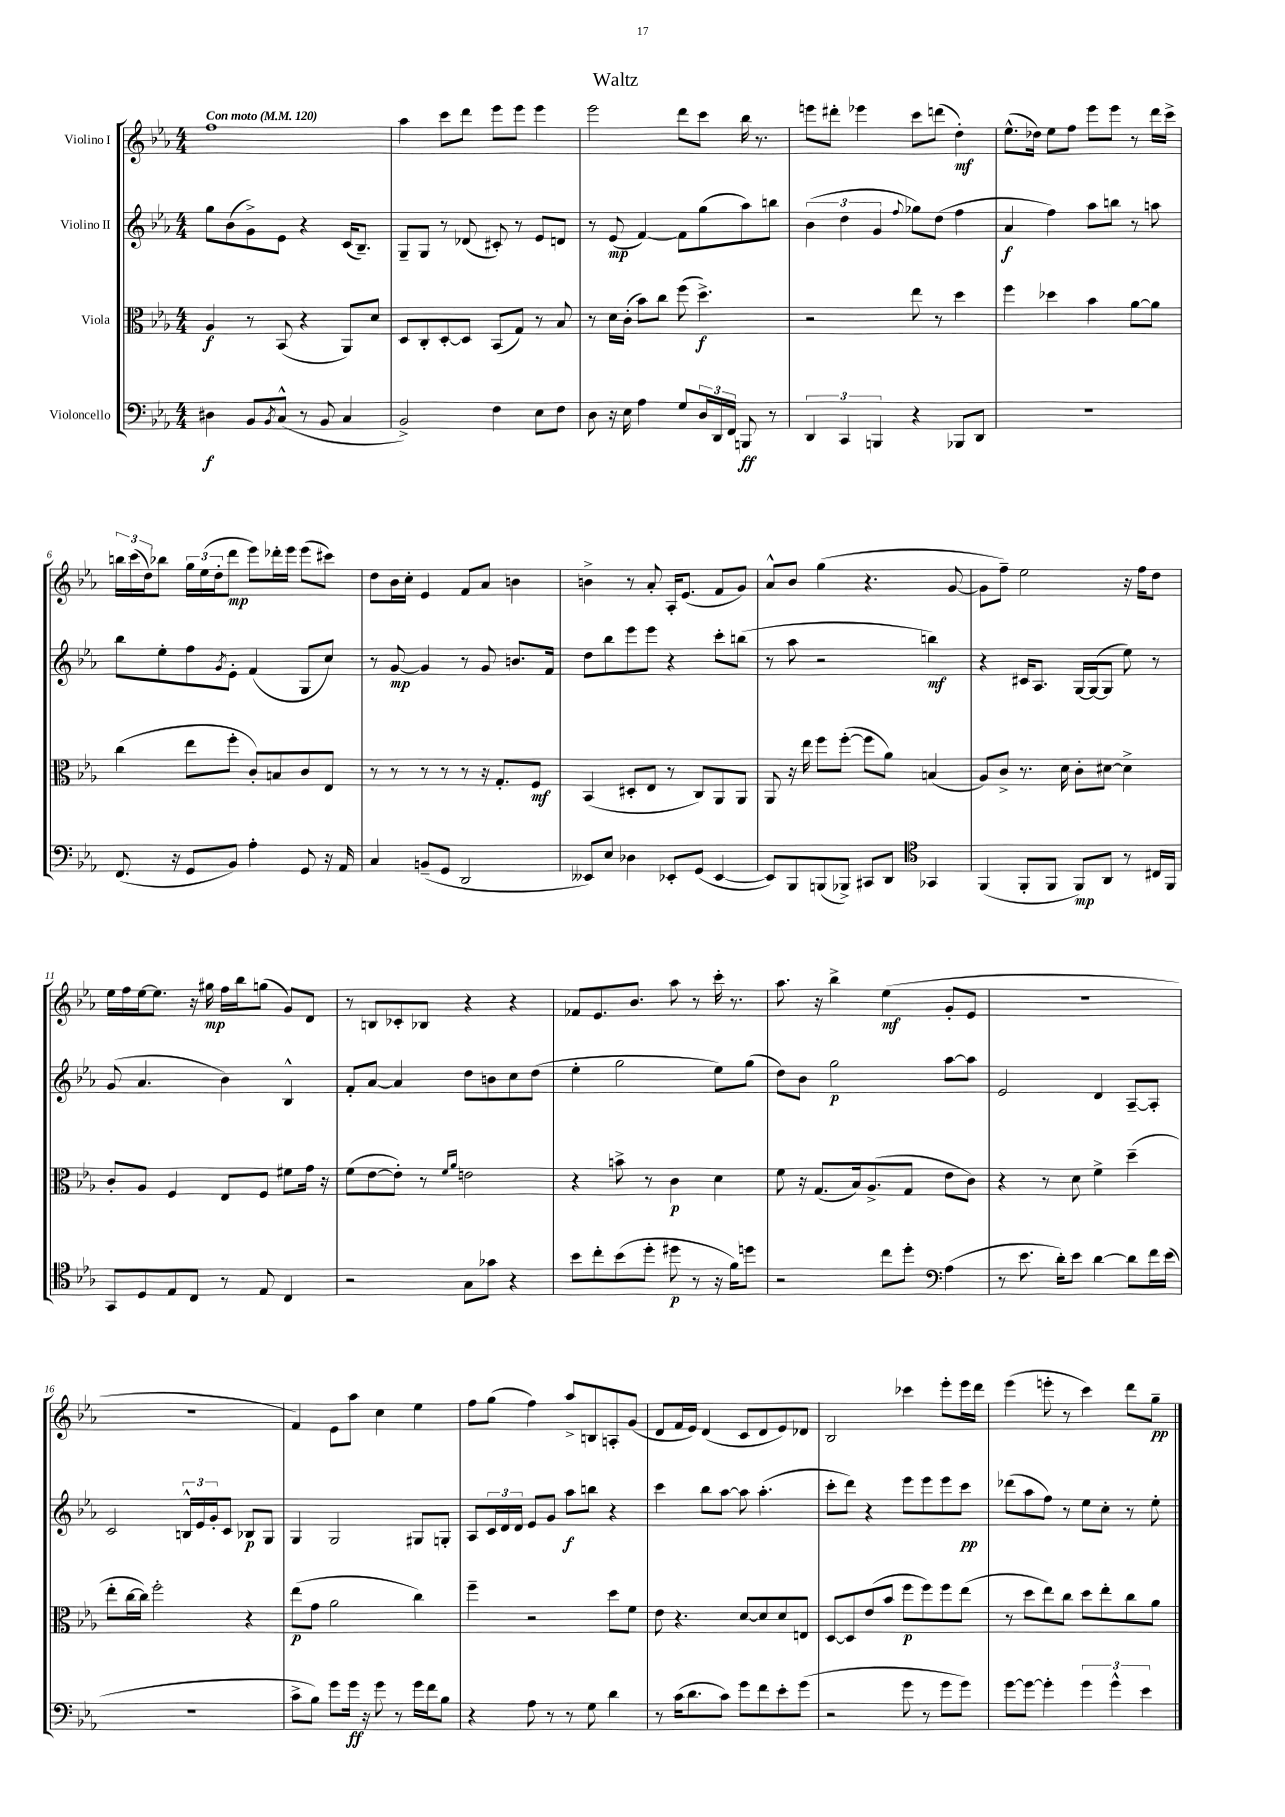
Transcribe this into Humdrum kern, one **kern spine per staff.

**kern	**kern	**kern	**kern
*staff4	*staff3	*staff2	*staff1
*clefF4	*clefC3	*clefG2	*clefG2
*k[b-e-a-]	*k[b-e-a-]	*k[b-e-a-]	*k[b-e-a-]
*M4/4	*M4/4	*M4/4	*M4/4
*MM120	*MM120	*MM120	*MM120
4D#\	4A-/	8gg\L	1ff
.	.	(8b-\	.
8BB-/L	8r	8g^\)	.
8qBB-/	.	.	.
(8C^^/J	(8BB-/	8e-\J	.
8r	4r	4r	.
8BB-/	.	.	.
4C/	8AA-/L)	(16c/LK	.
.	.	8.B-~/J)	.
.	8d/J	.	.
=	=	=	=
2BB-^/)	8D/L	8G~/L	4aa-\
.	8C'/	8G/J	.
.	[8D'/	8r	8ccc\L
.	8D/]J	(8d-/	8ddd\J
4F\	(8BB-/L	8c#'/)	8eee-\L
.	8G/J)	8r	8eee-\J
8E-\L	8r	8e-/L	4eee-\
8F\J	8B-/	8d/J	.
=	=	=	=
8D\	8r	8r	2eee-\
16r	16d\LL	(8e-/	.
16E-\	(16c'\JJ	.	.
4A-\	8b-\L)	[4f/)	.
.	8cc\J	.	.
8G/L	(8ff\	8f\]L	8ddd\L
24D/L	4.dd^\)	(8gg\	8ccc\J
24DD/	.	.	.
24FF/JJ	.	.	.
8BBB/	.	8aa-\)	16bb-\
.	.	.	8.r
8r	.	8bb\J	.
=	=	=	=
6DD/	2r	(6b-\	8eee\L
.	.	.	8ddd#'\J
6CC/	.	6dd\	.
.	.	.	4eee-\
6BBB/	.	6g/	.
.	.	8qqff/	.
4r	8ee-\	8gg-\L)	8ccc\L
.	8r	(8dd\J	(8ddd\J
8BBB-/L	4dd\	4ff\	4dd'\)
8DD/J	.	.	.
=	=	=	=
1r	4ff\	4a-/	(8.ee-^^\L
.	.	.	16dd-\Jk)
.	4dd-\	4ff\)	8ee-\L
.	.	.	8ff\J
.	4b-\	8aa-\L	8eee-\L
.	.	8bb\J	8eee-\J
.	[8a-\L	8r	8r
.	8a-\]J	8aa\	16ddd\LL
.	.	.	16ccc^\JJ
=	=	=	=
(8.FF/	(4cc\	8bb-\L	24bb\LL
.	.	.	(24ccc\
.	.	.	24dd\J)
.	.	8ee-'\	8bb-\J
16r	.	.	.
8GG/L	8ee-\L	8ff\	24gg\LL
.	.	.	(24ee-\
.	.	.	24dd'\J
.	.	8qg/	.
8BB-/J)	8ff'\J	8e-'\J	8ddd\J
4A-'\	8c'/L)	(4f/	8eee-\L)
.	8B/	.	16ddd-'\L
.	.	.	16eee-\JJ
8GG/	8c/	8G/L	(8eee-\L
16r	8E-/J	8cc/J)	8ccc#\J)
16AA-/	.	.	.
=	=	=	=
4C/	8r	8r	8dd\L
.	8r	[8g/	16b-\L
.	.	.	16cc'\JJ
(8BB~/L	8r	4g/]	4e-/
8GG/J	8r	.	.
2DD/	8r	8r	8f/L
.	16r	8g/	8a-/J
.	8.G'/L	.	.
.	.	8.b/L	4b\
.	8F/J	.	.
.	.	16f/Jk	.
=	=	=	=
8EE--/L)	(4BB-/	8dd\L	4b^\
8E-/J	.	8bb-\	.
4D-\	8D#'/L	8eee-\	8r
.	8E-/J	8eee-\J	8a-'/
8EE-'/L	8r	4r	16A-'/LK
.	.	.	(8.e-/J
(8GG/J	8C/L)	.	.
[4EE-/	8AA-/	8ccc'\L	8f/L
.	8AA-/J	(8bb\J	8g/J)
=	=	=	=
8EE-/]L)	8AA-/	8r	8a-^^/L
8BBB-/	16r	8aa-\	8b-/J
.	16ee-\	.	.
(8BBB/	8ff\L	2r	(4gg\
8BBB-^/J)	([8ff'\J	.	.
8CC#/L	8ff\]L	.	4.r
8DD/J	8a-\J)	.	.
*clefC4	*	*	*
4GG-/	(4B/	4bb\)	.
.	.	.	[8g/
=	=	=	=
(4FF/	8A-/L)	4r	8g\]L
.	8c^/J	.	8ff~\J)
8FF'/L	8.r	16c#/LK	2ee-\
.	.	8.A-/J	.
8FF/J	.	.	.
.	16d\	.	.
8FF/L)	8c'\L	[16G/LL	.
.	.	(16G/_J	.
8AA-/J	[8d#\J	8G/]J	.
8r	4d#^\]	8ee-\)	16r
.	.	.	16ff\LK
16C#/LL	.	8r	8dd\J
16FF/JJ	.	.	.
=	=	=	=
8GG/L	8c'/L	(8g/	16ee-\LL
.	.	.	16ff\
8D/	8A-/J	4.a-/	[16ee-\J
.	.	.	8.ee-\]J
8E-/	4F/	.	.
8C/J	.	.	16r
.	.	.	16gg#\
8r	8E-/L	4b-\)	16ff\LL
.	.	.	16bb-\J
8E-/	8F/J	.	(8gg\J
4C/	8f#\L	4B-^^/	8g/L)
.	16g\Jk	.	8d/J
.	16r	.	.
=	=	=	=
2r	(8f\L	8f'/L	8r
.	[8e-\	[8a-/J	8B/L
.	8e-'\]J)	4a-/]	8c-'/
.	8r	.	8B-/J
.	16qqf/LL	.	.
.	16qqa-/JJ	.	.
8G\L	2e\	8dd\L	4r
8g-\J	.	8b\	.
4r	.	8cc\	4r
.	.	(8dd\J	.
=	=	=	=
8b-\L	4r	4ee-'\	8f-/L
8cc'\	.	.	8.e-/
(8b-\	8b^\	2gg\	.
.	.	.	8.b-/J
8dd'\J	8r	.	.
8dd#\	4c\	.	8aa-\
8r	.	.	8r
16r	4d\	8ee-\L)	16ccc'\
16f\LK)	.	.	8.r
8dd\J	.	(8gg\J	.
=	=	=	=
2r	8f\	8dd\L)	8.aa-\
.	16r	8b-\J	.
.	(8.G/L	.	16r
.	.	2gg\	4bb-^\
.	16B-/k)	.	.
.	(8.A-^/	.	.
8cc\L	.	.	(4ee-\
8dd'\J	8G/J	.	.
*clefF4	*	*	*
(4A-\	8e-\L	[8aa-\L	8g'/L
.	8c\J)	8aa-\]J	8e-/J
=	=	=	=
8r	4r	2e-/	1r
8.e-\	.	.	.
.	8r	.	.
16d'\LK)	.	.	.
8e-\J	8d\	.	.
[4d\	4f^\	4d/	.
8d\]L	(4dd~\	[8A-~/L	.
16f\L	.	8A-'/]J	.
(16e-\JJ	.	.	.
=	=	=	=
1r	8ee-'\L	2c/	1r
.	[16cc\L	.	.
.	16cc\]JJ)	.	.
.	2ff'\	.	.
.	.	24B^^/LL	.
.	.	24e-/	.
.	.	24g'/J	.
.	.	8c/J	.
.	4r	8B-/L	.
.	.	8G/J	.
=	=	=	=
8c^\L	(8ee-\L	4G/	4f/)
8B-\J)	8g\J	.	.
8g\L	2a-\	2G/	8e-\L
16g\Jk	.	.	8aa-\J
16r	.	.	.
8g\	.	.	4cc\
8r	.	.	.
16g\LL	4cc\)	8G#/L	4ee-\
16f\J	.	.	.
8B-\J	.	8G'/J	.
=	=	=	=
4r	4ff~\	8A-/L	8ff\L
.	.	24c/L	(8gg\J
.	.	24d/	.
.	.	24d/JJ	.
8A-\	2r	8e-/L	4ff\)
8r	.	8g/J	.
8r	.	8aa-\L	8aa-^/L
8G\	.	8bb\J	8B/
4d\	8dd\L	4r	8A'/
.	8f\J	.	(8g/J
=	=	=	=
8r	8e-\	4ccc\	8d/L
(16c\LK	4.r	.	16f/L
8.d\	.	.	16e-/JJ)
.	.	8bb-\L	(4d/
8c\J)	.	[8aa-\J	.
8g\L	[8d/L	8aa-\]	8c/L
8f\	8d/]	(4.aa-'\	8d/
8e-'\	8d/	.	8e-/)
(8g\J	8E/J	.	8d-/J
=	=	=	=
2r	[8D/L	8ccc'\L	2B-/
.	8D/]	8ddd\J)	.
.	(8e-/	4r	.
.	8b-/J	.	.
8g\	8ff\L	8eee-\L	4ccc-\
8r	8ff\)	8eee-\	.
8g\L	8ff\	8eee-\	8eee-'\L
8g\J)	(8ee-\J	8ccc\J	16eee-\L
.	.	.	16ddd\JJ
=	=	=	=
[8g\L	8r	(8ddd-\L	(4eee-\
8g\_J	8dd\L	8aa-\	.
4g'\]	8ee-\)	8ff\J)	8eee'\
.	8cc\J	8r	8r
6g\	8dd\L	8ee-\L	4ccc\)
.	8ee-'\	8cc'\J	.
6g^^\	.	.	.
.	8cc\	8r	8ddd\L
6e-\	.	.	.
.	8a-\J	8ee-'\	8gg~\J
==	==	==	==
*-	*-	*-	*-
